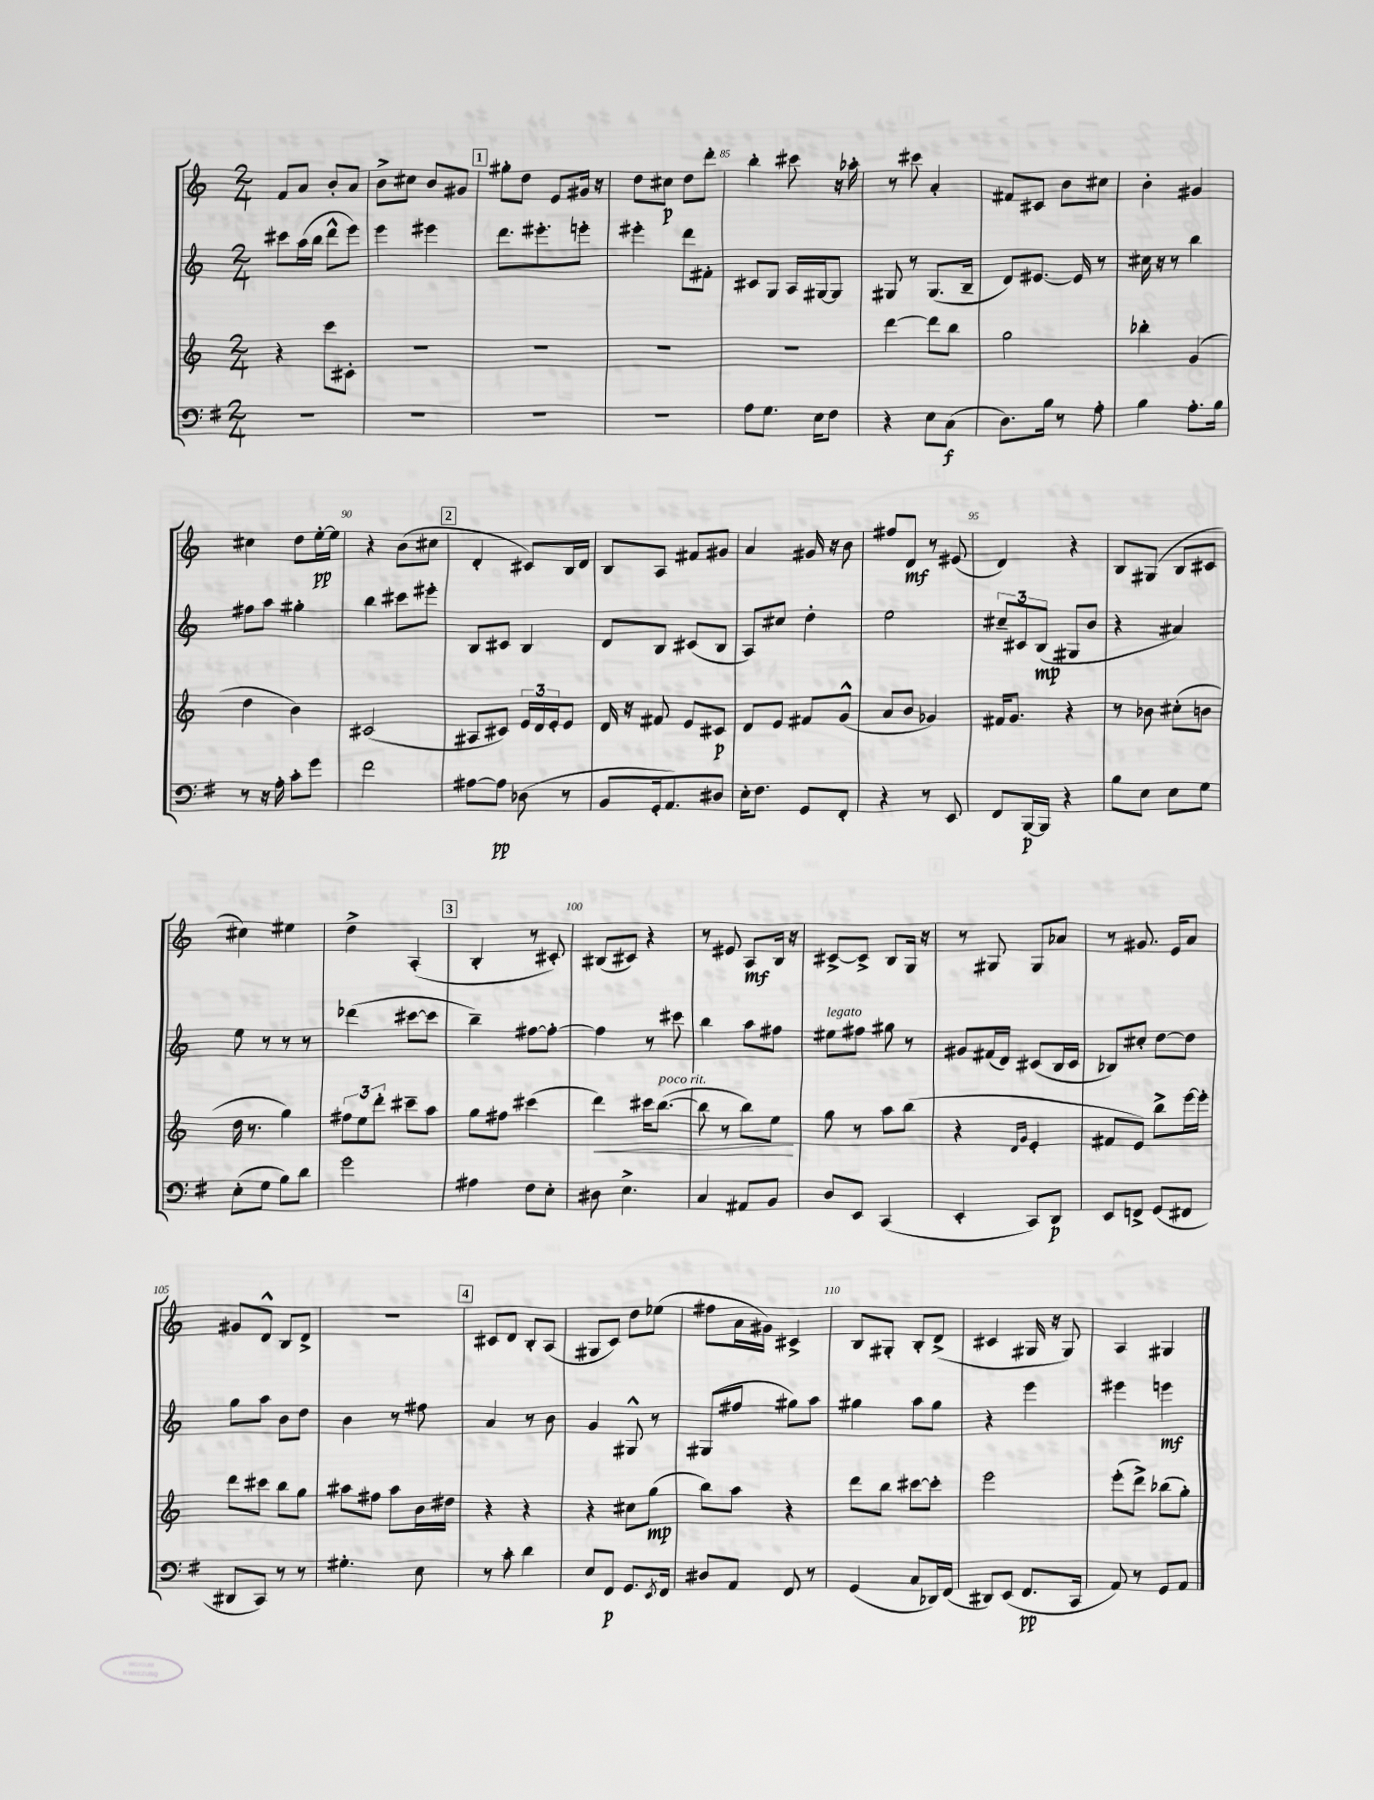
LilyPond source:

<<
\new StaffGroup <<
\new Staff = "s0" {
    \clef treble \key c \major \numericTimeSignature \time 2/4
    f'8 a'8 b'8-. a'8 |
    b'8-> cis''8 b'8 gis'8 |
    \mark \markup { \box "1" } gis''8-. d''8 e'8 gis'16 r16 |
    d''8 cis''8\p d''8 d'''8-. |
    b''4-. cis'''8 r16 aes''16-. |
    r8 cis'''8 a'4-. |
    fis'8 cis'8 b'8 cis''8 |
    b'4-. gis'4 |
    cis''4 d''8 e''16~-.\pp e''16 |
    r4 b'8( cis''8 |
    \mark \markup { \box "2" } d'4-. cis'8) b16 d'16 |
    b8 a8 fis'8 gis'8 |
    a'4 gis'16 r16 b'8 |
    fis''8 d'8\mf r8 eis'8( |
    d'4) r4 |
    b8 gis8( b8 cis'8 |
    cis''4) eis''4 |
    d''4-> a4-.( |
    \mark \markup { \box "3" } b4-. r8 cis'8-.) |
    bis8( cis'8) r4 |
    r8 eis'8 a8\mf b16 r16 |
    cis'8~-> cis'8-> b8 g16 r16 |
    r8 gis8 gis8 aes'8 |
    r8 gis'8. e'16 a'8 |
    gis'8 d'8-^ b8 d'8-> |
    R2 |
    \mark \markup { \box "4" } cis'8 d'8 b8-. a8( |
    gis8 c'8) d''8 ees''8( |
    fis''8 a'16 gis'16) cis'4-> |
    b8 gis8-. b8-. d'8->( |
    cis'4 gis16 r16 gis8) |
    a4 gis4 \bar "|." |
}
\new Staff = "s1" {
    \clef treble \key c \major \numericTimeSignature \time 2/4
    cis'''8 a''16( b''16 d'''8-^ e'''8) |
    e'''4 eis'''4 |
    \mark \markup { \box "1" } d'''8. eis'''8.-. e'''8-. |
    eis'''4-. d'''8 fis'8-. |
    cis'8 g8 a16 gis16~ gis8 |
    gis8 r8 gis8.( b16-- |
    d'8) eis'8.~ eis'16 r8 |
    cis''16 r16 r8 b''4 |
    fis''8 a''8 gis''4-. |
    b''4 cis'''8 eis'''8-. |
    \mark \markup { \box "2" } b8 cis'8 b4 |
    d'8 b8 cis'8( b8 |
    a8) cis''8 d''4-. |
    e''2 |
    \tuplet 3/2 { cis''8-- cis'8 b8\mp( } gis8 b'8 |
    r4 ais'4) |
    e''8 r8 r8 r8 |
    des'''4( cis'''8~ cis'''8 |
    \mark \markup { \box "3" } b''4--) fis''8~ fis''8~-. |
    fis''4 r8 cis'''8 |
    b''4 a''8 fis''8 |
    eis''8^\markup { \italic "legato" } fis''8 gis''8 r8 |
    gis'8 fis'16( d'16) cis'8( b16 cis'16 |
    bes8) cis''8-. d''8~ d''8 |
    g''8 a''8 b'8 d''8 |
    b'4 r8 fis''8 |
    \mark \markup { \box "4" } a'4 r8 b'8 |
    g'4 gis8-^ r8 |
    gis8( fis''8 gis''8) a''8 |
    gis''4 a''8 gis''8 |
    r4 e'''4 |
    eis'''4 e'''4\mf \bar "|." |
}
\new Staff = "s2" {
    \clef treble \key c \major \numericTimeSignature \time 2/4
    r4 c'''8 cis'8-. |
    R2 |
    \mark \markup { \box "1" } R2 |
    R2 |
    R2 |
    d'''4~ d'''8 b''8 |
    g''2 |
    bes''4-. g'4( |
    d''4 b'4) |
    cis'2( |
    \mark \markup { \box "2" } ais8 cis'8) \tuplet 3/2 { e'16 d'16 e'16-. } e'8 |
    d'16 r16 fis'8 e'8 cis'8\p |
    d'8 e'8 fis'8 g'8-^( |
    a'8 b'8 ges'4) |
    fis'16 g'8. r4 |
    r8 bes'8 cis''8-.( b'8 |
    d''16 r8. g''4) |
    \tuplet 3/2 { fis''8 e''8 d'''8-. } cis'''8-- a''8 |
    \mark \markup { \box "3" } g''8 fis''8 cis'''4( |
    d'''4\<) cis'''16 b''8.~^\markup { \italic "poco rit." }( |
    b''8 r8 b''8) e''8\! |
    g''8 r8 a''8 b''8( |
    r4 \grace { d'16 g'16 } e'4-. |
    fis'8 e'8) b''8-> e'''16~ e'''16-. |
    d'''8 cis'''8 b''8 g''8 |
    ais''8 fis''8 ais''8 b'16 dis''16 |
    \mark \markup { \box "4" } r4 r4 |
    r4 cis''8 g''8\mp( |
    b''8) a''8 r4 |
    d'''8 b''8 cis'''8~ cis'''8-. |
    e'''2 |
    e'''8-.( d'''8->) bes''8( g''8-.) \bar "|." |
}
\new Staff = "s3" {
    \clef bass \key g \major \numericTimeSignature \time 2/4
    R2 |
    R2 |
    \mark \markup { \box "1" } R2 |
    R2 |
    a8 g8. e16 fis8 |
    r4 e8 c8\f( |
    d8.) b16 r8 a8-. |
    b4 a8.-. b16 |
    r8 r16 a16-. c'8-. g'8 |
    fis'2 |
    \mark \markup { \box "2" } ais8~ ais8\pp des8( r8 |
    b,8 g,16-. a,8.) dis8 |
    e16-. fis8. g,8 fis,8-. |
    r4 r8 e,8 |
    fis,8 b,,16~\p b,,16 r4 |
    b8 e8 e8 g8 |
    e8-.( g8 b8) d'8 |
    g'2 |
    \mark \markup { \box "3" } ais4 fis8 e8-. |
    dis8 e4.-> |
    c4 ais,8 b,8 |
    d8 e,8 c,4( |
    e,4-. c,8) d,8\p |
    e,8 f,8-> g,8( fis,8 |
    dis,8 c,8) r8 r8 |
    gis4.-. e8 |
    \mark \markup { \box "4" } r8 c'8-. d'4 |
    e8 fis,8\p g,8. \acciaccatura { e,8 } fis,16 |
    dis8 a,8 fis,8 r8 |
    g,4( c8 des,16) fis,16( |
    dis,8) e,8( fis,8.\pp c,16 |
    a,8) r8 g,8 a,8 \bar "|." |
}
>>
>>
\layout { \context { \Score currentBarNumber = #81 \override BarNumber.break-visibility = ##(#f #t #t) barNumberVisibility = #(every-nth-bar-number-visible 5) } }
